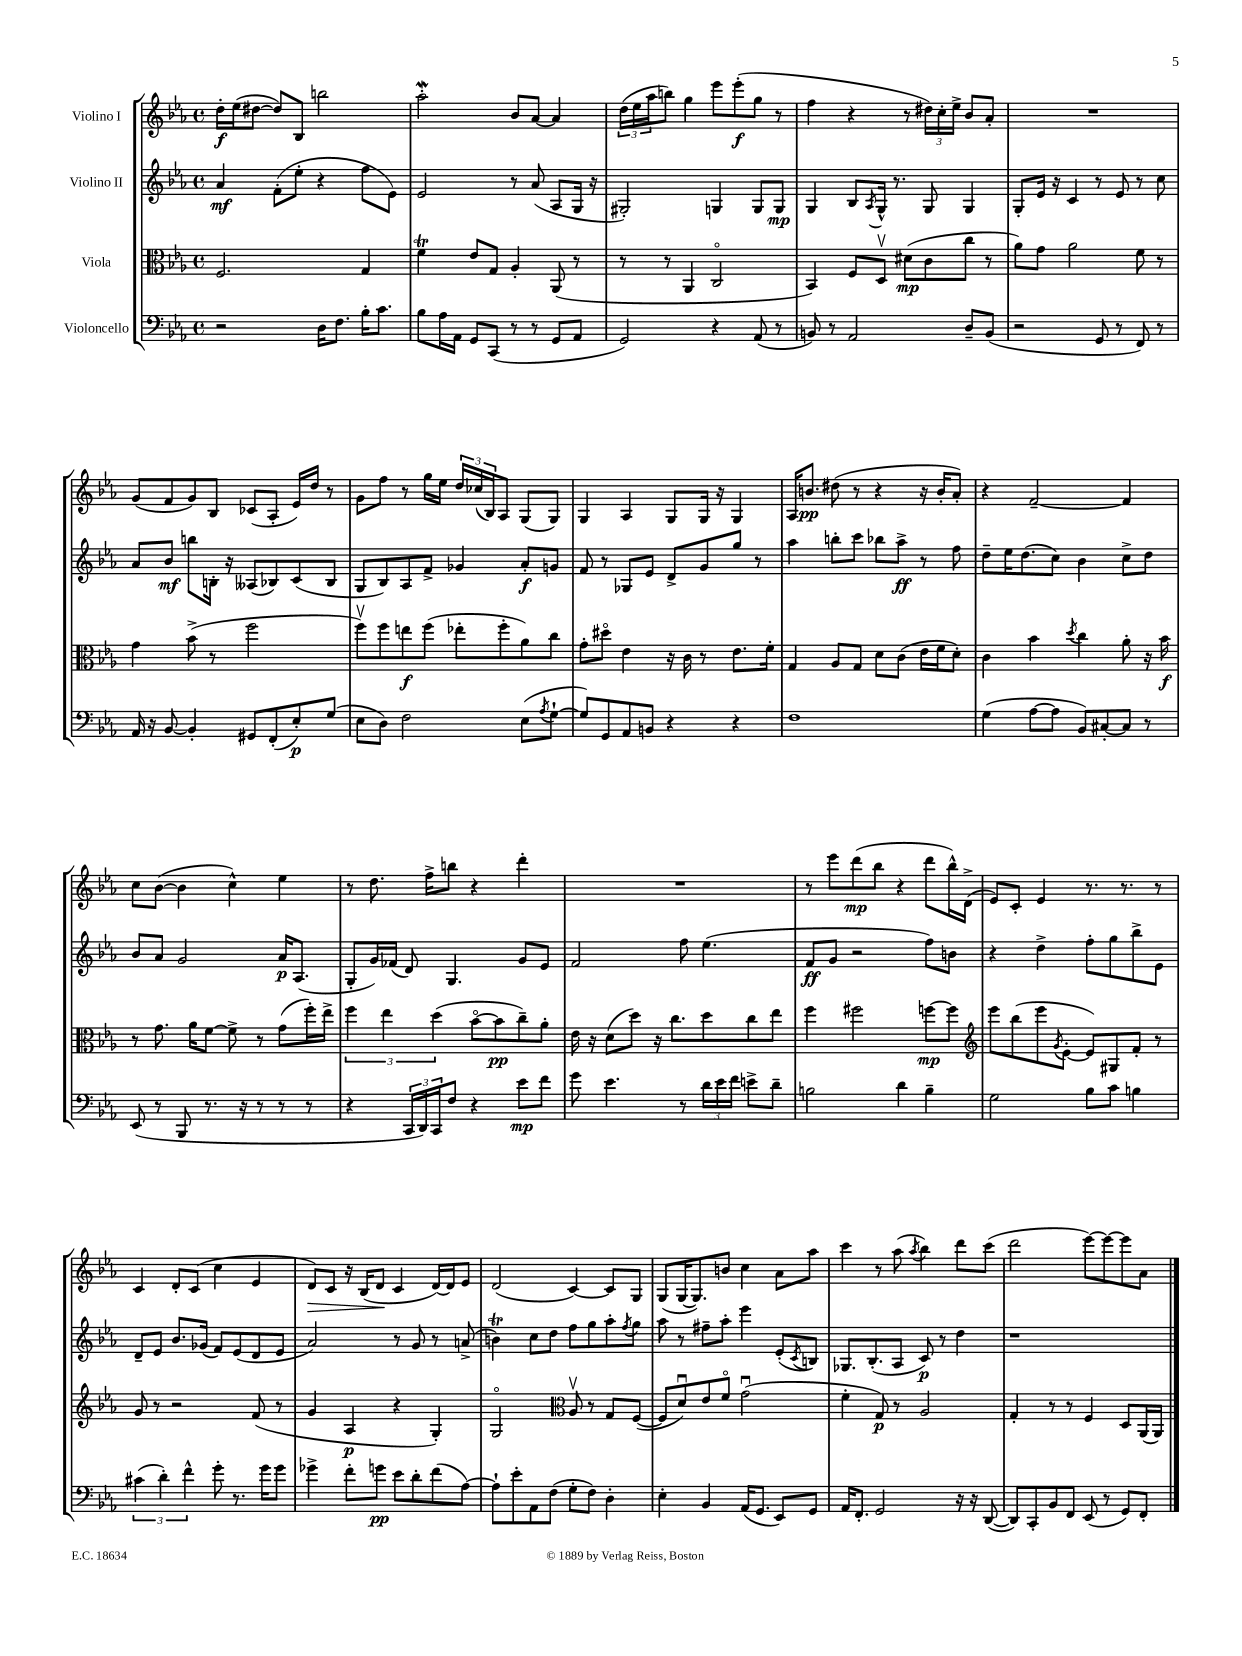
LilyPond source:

<<
\new StaffGroup <<
\new Staff = "s0" \with { instrumentName = "Violino I" } {
    \clef treble \key ees \major \defaultTimeSignature \time 4/4
    d''16-.\f ees''16( dis''8~ dis''8) bes8 b''2 |
    aes''2-.\mordent bes'8 aes'8~ aes'4 |
    \tuplet 3/2 { d''16( ees''16 aes''16 } b''8) g''4 ees'''8 ees'''8-.\f( g''8 r8 |
    f''4 r4 r8 \tuplet 3/2 { dis''16) c''16-. ees''16-> } bes'8 aes'8-. |
    R1 |
    g'8( f'8 g'8) bes8 ces'8( aes8-. ees'16) d''16 r8 |
    g'8 f''8 r8 g''16 ees''16 \tuplet 3/2 { d''16 ces''16( bes16) } aes8 g8( g8) |
    g4 aes4 g8 g16 r16 g4 |
    aes16 b'8.\pp dis''8( r8 r4 r16 b'16-. aes'8-.) |
    r4 f'2~-- f'4 |
    c''8 bes'8~( bes'4 c''4-^) ees''4 |
    r8 d''8. f''16-> b''8 r4 d'''4-. |
    R1 |
    r8 ees'''8 d'''8\mp( bes''8 r4 d'''8 bes''16-^) d'16->( |
    ees'8) c'8-. ees'4 r8. r8. r8 |
    c'4 d'8-. c'8( c''4 ees'4 |
    d'8\>) c'8 r16 bes16( d'8\! c'4 d'16~) d'16 ees'8 |
    d'2( c'4~) c'8 g8 |
    g8( g16~ g8.) b'8 c''4 aes'8 aes''8 |
    c'''4 r8 aes''8( \acciaccatura { aes''8 } bes''4) d'''8 c'''8( |
    d'''2 ees'''8~) ees'''8~ ees'''8 aes'8 \bar "|." |
}
\new Staff = "s1" \with { instrumentName = "Violino II" } {
    \clef treble \key ees \major \defaultTimeSignature \time 4/4
    aes'4\mf f'8-.( ees''8-. r4 f''8 ees'8) |
    ees'2 r8 aes'8( aes8 g16 r16 |
    gis2-.) g4 g8 g8\mp |
    g4 bes8 \acciaccatura { aes8 } g16-^ r8. g8 g4 |
    g8-. ees'16 r16 c'4 r8 ees'8 r8 c''8 |
    aes'8 bes'8\mf b''8 b16-. r16 aeses8( bes8) c'8( bes8 |
    g8 bes8) aes8 f'8-> ges'4 aes'8-.\f g'8 |
    f'8 r8 ges8 ees'8 d'8-> g'8 g''8 r8 |
    aes''4 b''8-. c'''8 bes''8 aes''8->\ff r8 f''8 |
    d''8-- ees''16 d''8.( c''8) bes'4 c''8-> d''8 |
    bes'8 aes'8 g'2 aes'16\p aes8.( |
    g8-. g'16) fes'16( d'8) g4. g'8 ees'8 |
    f'2 f''8 ees''4.( |
    f'8\ff g'8 r2 f''8) b'8 |
    r4 d''4-> f''8-. g''8 bes''8-> ees'8 |
    d'8-- ees'8 bes'8. ges'16( f'8) ees'8( d'8 ees'8 |
    aes'2) r8 g'8 r8 a'8->( |
    b'4\trill) c''8 d''8 f''8 g''8 aes''8-. \acciaccatura { f''8 } g''8 |
    aes''8 r8 fis''8-- aes''8-. ees'''4 ees'8-.( \acciaccatura { c'8 } b8) |
    ges8. bes8.-.( aes8 c'8\p) r8 d''4 |
    r1 \bar "|." |
}
\new Staff = "s2" \with { instrumentName = "Viola" } {
    \clef alto \key ees \major \defaultTimeSignature \time 4/4
    f2. g4 |
    f'4\trill ees'8 g8 aes4-. aes,8( r8 |
    r8 r8 aes,4 c2\flageolet |
    bes,4) f8 d8\upbow dis'8\mp( c'8 c''8 r8 |
    aes'8) g'8 aes'2 f'8 r8 |
    g'4 bes'8->( r8 f''2 |
    f''8\upbow) f''8 e''8\f f''8( ees''8-. f''8-. aes'8) c''8 |
    g'8-. dis''8\flageolet ees'4 r16 c'16 r8 ees'8. f'16-. |
    g4 aes8 g8 d'8 c'8( ees'16 f'16 d'8-.) |
    c'4 bes'4 \acciaccatura { d''8 } c''4 aes'8-. r16 bes'16\f |
    r8 g'8. aes'16 f'8~ f'8-> r8 g'8( f''16-.) ees''16-> |
    \tuplet 3/2 { f''4 ees''4 d''4( } bes'8~\flageolet bes'8\pp c''8--) aes'8-. |
    ees'16 r16 d'8( d''8) r16 c''8. d''8 c''8 ees''8 |
    f''4 fis''2 f''8~\mp f''8 |
    \clef treble ees'''8 bes''8( ees'''8 \acciaccatura { g'8 } ees'8~-. ees'8) gis8 f'8-. r8 |
    g'8 r8 r2 f'8( r8 |
    g'4 aes4\p r4 g4-.) |
    g2\flageolet \clef alto aes8\upbow r8 g8 f8~( |
    f8 d'8\downbow) ees'8 f'8\flageolet g'2\downbow( |
    f'4-. g8\p) r8 aes2 |
    g4-. r8 r8 f4 d8 aes,16( aes,16) \bar "|." |
}
\new Staff = "s3" \with { instrumentName = "Violoncello" } {
    \clef bass \key ees \major \defaultTimeSignature \time 4/4
    r2 d16 f8. bes16-. c'8. |
    bes8 aes16 aes,16 g,8 c,8( r8 r8 g,8 aes,8 |
    g,2) r4 aes,8( r8 |
    b,8) r8 aes,2 d8-- b,8( |
    r2 g,8 r8 f,8) r8 |
    aes,16 r16 bes,8~ bes,4-. gis,8 f,8-.( ees8-.\p) g8( |
    ees8 d8) f2 ees8( \acciaccatura { aes8 } g8~-! |
    g8) g,8 aes,8 b,8 r4 r4 |
    f1 |
    g4( aes8~ aes8 bes,8) cis8~-. cis8 r8 |
    ees,8( r8 bes,,8 r8. r16 r8 r8 r8 |
    r4 \tuplet 3/2 { c,16 d,16) c,16 } f8 r4 ees'8\mp f'8 |
    g'8 ees'4. r8 \tuplet 3/2 { d'16 ees'16 f'16 } e'8-> d'8-- |
    b2 d'4 b4-- |
    g2 bes8 c'8 b4 |
    \tuplet 3/2 { cis'4( d'4-.) f'4-^ } g'8-. r8. g'16 g'8 |
    ges'4-> f'8-. g'8\pp ees'8 d'8-. f'8( aes8~) |
    aes8-! ees'8-. aes,8 f8( g8-. f8) d4-. |
    ees4-. bes,4 aes,16( g,8. ees,8) g,8 |
    aes,16 f,8.-. g,2 r16 r16 d,8~( |
    d,8) c,8-. bes,8 f,8 ees,8( r8 g,8) f,8-. \bar "|." |
}
>>
>>
\layout { \context { \Score \remove "Bar_number_engraver" } }
